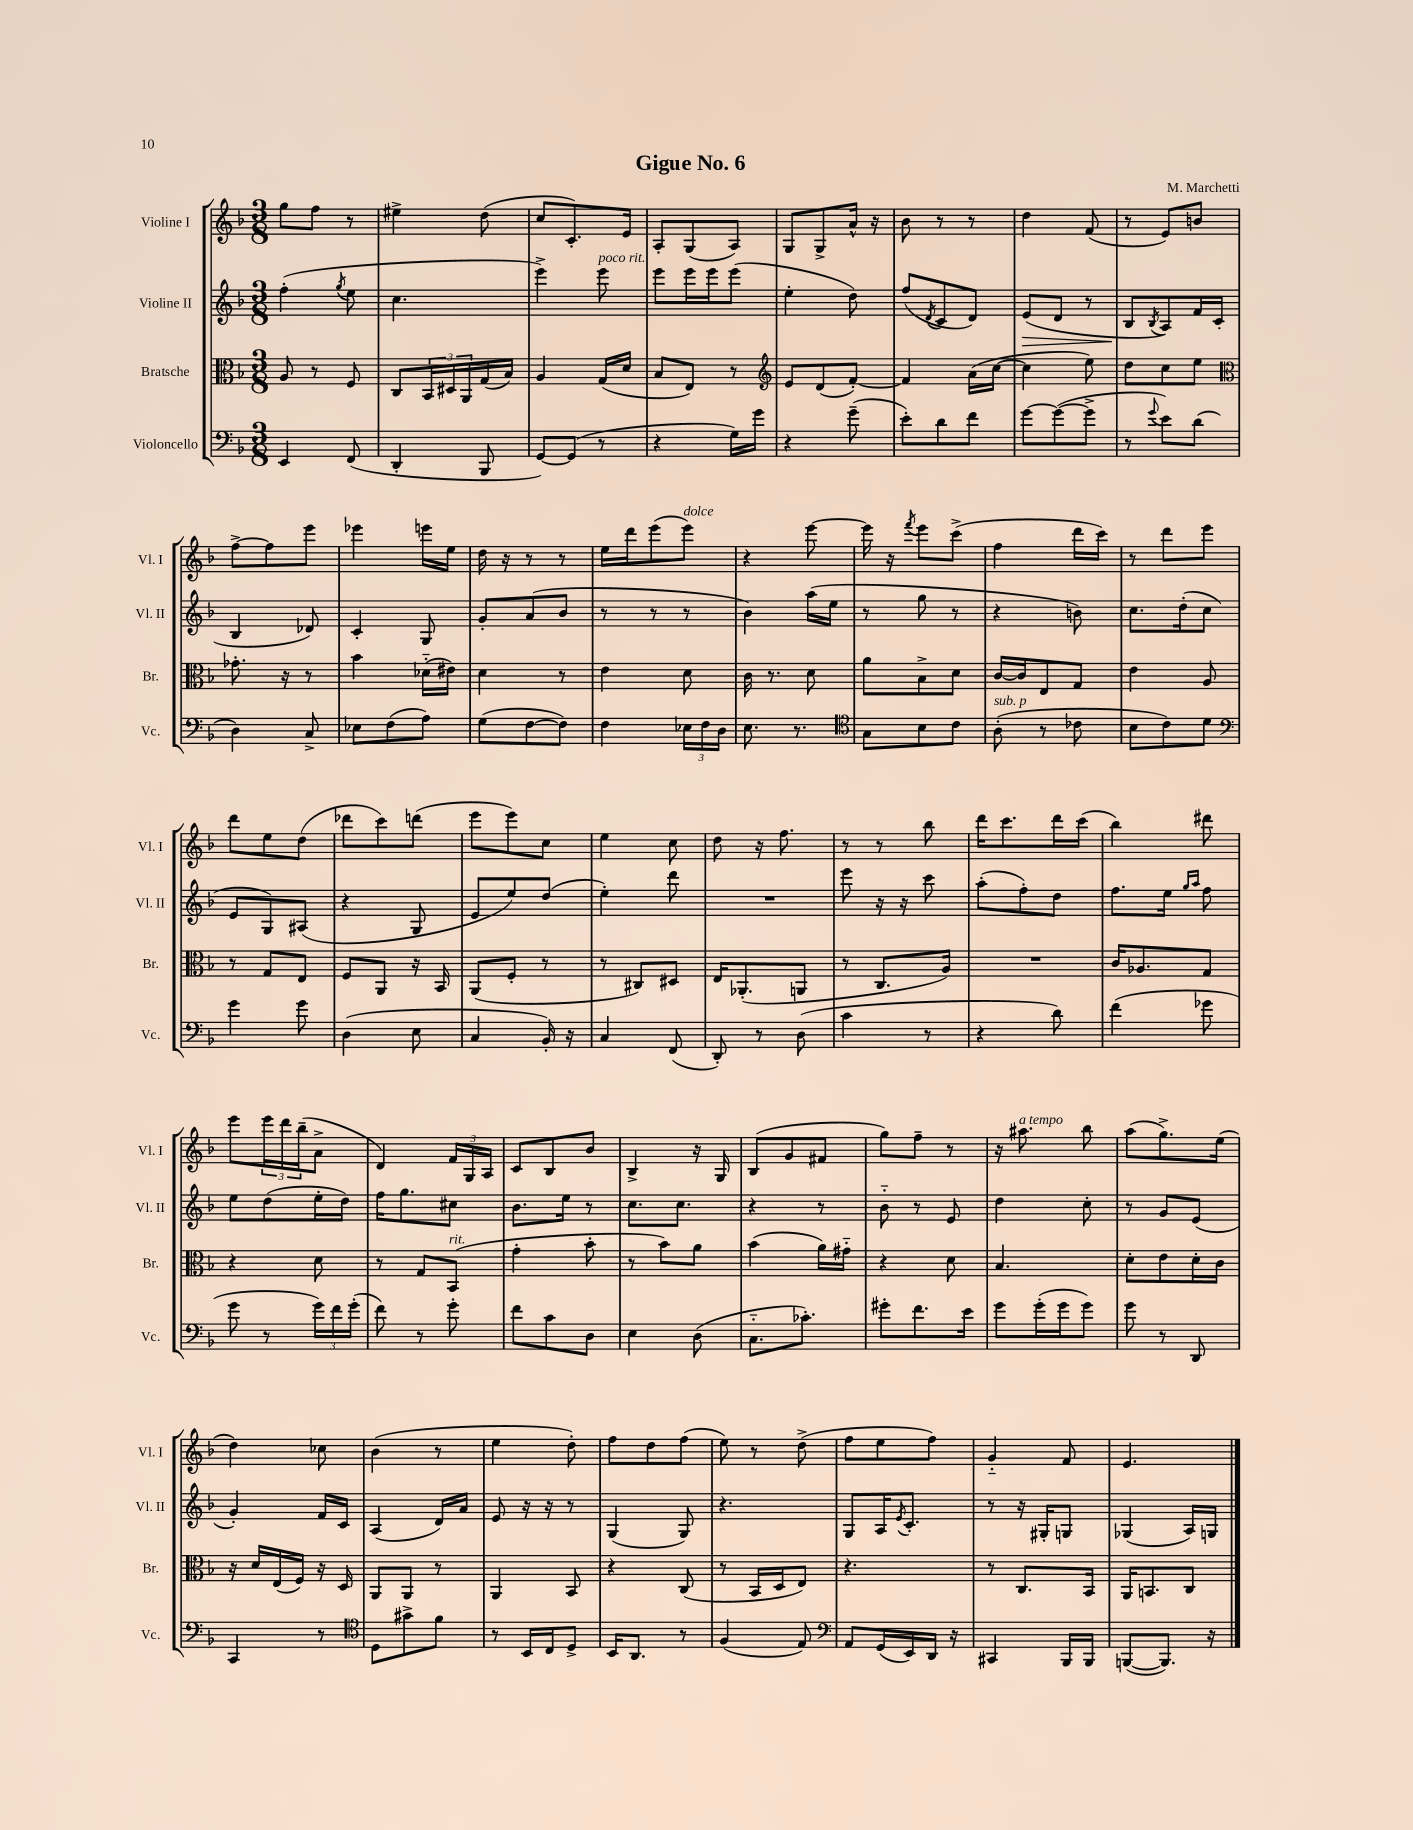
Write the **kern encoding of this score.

**kern	**kern	**kern	**dynam	**kern
*part4	*part3	*part2	*part2	*part1
*staff4	*staff3	*staff2	*staff2	*staff1
*I"Violoncello	*I"Bratsche	*I"Violine II	*	*I"Violine I
*I'Vc.	*I'Br.	*I'Vl. II	*	*I'Vl. I
*clefF4	*clefC3	*clefG2	*	*clefG2
*k[b-]	*k[b-]	*k[b-]	*	*k[b-]
*M3/8	*M3/8	*M3/8	*	*M3/8
=1	=1	=1	=1	=1
4EE/	8A/	(4ff'\	.	8gg\L
.	8r	.	.	8ff\J
.	.	8qgg/	.	.
(8FF/	8F/	8ee\	.	8r
=2	=2	=2	=2	=2
4DD'/	8C/L	4.cc\	.	4ee#X^\
.	24BB-/L	.	.	.
.	24D#X/	.	.	.
.	24AA/	.	.	.
8BBB-/	(16G/	.	.	(8dd\
.	16B-/JJ)	.	.	.
=3	=3	=3	=3	=3
[8GG/L)	4A/	4eee^\)	.	8cc/L
(8GG/J]	.	.	.	8.c'/)
!	!	!LO:TX:a:i:t=poco rit.	!	!
8r	(16G/LL	8eee\	.	.
.	16d/JJ	.	.	16e/Jk
=4	=4	=4	=4	=4
4r	8B-/L	8eee\L	.	8A'/L
.	8E/J)	16eee\L	.	(8G/
.	.	16eee\J	.	.
16G\LL)	8r	(8eee\J	.	8A/J)
16g\JJ	.	.	.	.
=5	=5	=5	=5	=5
*	*clefG2	*	*	*
4r	8e/L	4ee'\	.	8G/L
.	(8d/	.	.	8G^/
(8g~\	[8f'/J)	8dd\)	.	16a^^/Jk
.	.	.	.	16r
=6	=6	=6	=6	=6
8e'\L)	4f/]	(8ff/L	.	8b-\
.	.	8qd/	.	.
8d\	.	8c/	.	8r
8f\J	(16a\LL	8d/J)	.	8r
.	[16cc\JJ	.	.	.
=7	=7	=7	=7	=7
!	!	!	!LO:HP:b	!
[8g\L	4cc\]	(8e/L	>	4dd\
(8g\_	.	8d/J	.	.
8g^\J]	8ee\)	8r	.	(8f/
=8	=8	=8	=8	=8
8r	8dd\L	8B-/L	.	8r
8qqg/	.	8qB-/	.	.
8e\L)	8cc\	8A/)	]	8e/L)
(8d\J	8ee\J	16f/L	.	8bn/J
.	.	(16c/JJ	.	.
!!LO:LB:g=z
=9	=9	=9	=9	=9
*	*clefC3	*	*	*
4D\)	8.g-X'\	4B-/	.	[8ff^\L
.	.	.	.	8ff\]
.	16r	.	.	.
8C^/	8r	8d-X/)	.	8eee\J
=10	=10	=10	=10	=10
8E-X\L	4b-\	4c'/	.	4eee-X\
(8F\	.	.	.	.
8A\J)	(16d-X\LL	8G/	.	16eeen\LL
.	16e#X\JJ)	.	.	16ee\JJ
=11	=11	=11	=11	=11
(8G\L	4d\	8g'/L	.	16dd\
.	.	.	.	16r
[8F\	.	(8a/	.	8r
8F\J])	8r	8b-/J	.	8r
=12	=12	=12	=12	=12
4F\	4e\	8r	.	16ee\LL
.	.	.	.	16ddd\J
.	.	8r	.	(8eee\
!	!	!	!	!LO:TX:a:i:t=dolce
24E-X\LL	8d\	8r	.	8eee\J)
24F\	.	.	.	.
24D\JJ	.	.	.	.
=13	=13	=13	=13	=13
8.E\	16c\	4b-\)	.	4r
.	8.r	.	.	.
8.r	.	.	.	.
.	8d\	(16aa\LL	.	[8eee\
.	.	16ee\JJ	.	.
=14	=14	=14	=14	=14
*clefC4	*	*	*	*
8G\L	8a\L	8r	.	16eee\]
.	.	.	.	16r
.	.	.	.	8qfff/
8B-\	8B-^\	8gg\	.	8eee\L
8c\J	8d\J	8r	.	(8ccc^\J
=15	=15	=15	=15	=15
!LO:TX:a:i:t=sub. p	!	!	!	!
(8A'\	[16c/LL	4r	.	4ff\
.	16c/J]	.	.	.
8r	8E/	.	.	.
8c-X\	8G/J	8bn\)	.	16ddd\LL
.	.	.	.	16ccc\JJ)
=16	=16	=16	=16	=16
8B-\L	4e\	8.cc\L	.	8r
8c\)	.	.	.	8ddd\L
.	.	(16dd'\k	.	.
8d\J	8A/	8cc\J	.	8eee\J
!!LO:LB:g=z
=17	=17	=17	=17	=17
*clefF4	*	*	*	*
4g\	8r	8e/L	.	8ddd\L
.	8G/L	8G/)	.	8ee\
8g\	8E/J	(8A#X/J	.	(8dd\J
=18	=18	=18	=18	=18
(4D\	8F/L	4r	.	8ddd-X\L
.	8AA/J	.	.	8ccc\)
8E\	16r	8G/	.	(8dddn\J
.	16BB-/	.	.	.
=19	=19	=19	=19	=19
4C/	(8AA/L	8e/L	.	8eee\L
.	8F'/J	8ee/)	.	8eee\)
16BB-'/)	8r	(8dd/J	.	8cc\J
16r	.	.	.	.
=20	=20	=20	=20	=20
4C/	8r	4ee'\)	.	4ee\
.	8C#X/L)	.	.	.
(8FF/	8D#X/J	8ddd\	.	8cc\
=21	=21	=21	=21	=21
8DD'/)	16E/KL	4.r	.	8dd\
.	(8.AA-X'/	.	.	.
8r	.	.	.	16r
.	.	.	.	8.ff\
(8D\	8AAn/J	.	.	.
=22	=22	=22	=22	=22
4c\	8r	8eee\	.	8r
.	8.C/L	16r	.	8r
.	.	16r	.	.
8r	.	8ccc\	.	8bb-\
.	16A/Jk)	.	.	.
=23	=23	=23	=23	=23
4r	4.r	(8aa'\L	.	16ddd\KL
.	.	.	.	8.ccc\
.	.	8ff'\)	.	.
8d\)	.	8dd\J	.	16ddd\L
.	.	.	.	(16ccc\JJ
=24	=24	=24	=24	=24
(4f\	16c/KL	8.ff\L	.	4bb-\)
.	8.A-X/	.	.	.
.	.	16ee\Jk	.	.
.	.	16qqgg/LL	.	.
.	.	16qqaa/JJ	.	.
8g-X\	8G/J	8ff\	.	8ddd#X\
!!LO:LB:g=z
=25	=25	=25	=25	=25
8g\	4r	8ee\L	.	8eee\L
8r	.	(8dd\	.	24eee\L
.	.	.	.	24ddd\
.	.	.	.	(24bb-~\J
24g\LL)	8d\	16ee'\L	.	8a^\J
24f\	.	.	.	.
.	.	16dd\JJ)	.	.
(24g'\JJ	.	.	.	.
=26	=26	=26	=26	=26
8f\)	8r	16ff\KL	.	4d/)
.	.	8.gg\	.	.
8r	8G/L	.	.	.
!	!LO:TX:a:i:t=rit.	!	!	!
8g'\	(8BB-/J	8cc#X\J	.	24f/LL
.	.	.	.	24G/
.	.	.	.	24A/JJ
=27	=27	=27	=27	=27
8f\L	4g'\	8.b-\L	.	8c/L
8c\	.	.	.	8B-/
.	.	16ee\Jk	.	.
8D\J	8b-'\	8r	.	8b-/J
=28	=28	=28	=28	=28
4E\	8r	8.cc\L	.	4B-^/
.	8b-\L)	.	.	.
.	.	8.cc\J	.	.
(8D\	8a\J	.	.	16r
.	.	.	.	16G/
=29	=29	=29	=29	=29
8.C\L	(4b-\	4r	.	(8B-/L
.	.	.	.	8g/
8.c-X'\J)	.	.	.	.
.	16a\LL)	8r	.	8f#X/J
.	16g#X\JJ	.	.	.
=30	=30	=30	=30	=30
8g#X'\L	4r	8b-\	.	8gg\L)
8.f\	.	8r	.	8ff~\J
.	8d\	8e/	.	8r
16e\Jk	.	.	.	.
=31	=31	=31	=31	=31
8g\L	4.B-/	4dd\	.	16r
!	!	!	!	!LO:TX:a:i:t=a tempo
.	.	.	.	8.aa#X\
(16g'\L	.	.	.	.
16g\J	.	.	.	.
8g\J)	.	8cc'\	.	8bb-\
=32	=32	=32	=32	=32
8g\	8d'\L	8r	.	(8aa\L
8r	8e\	8g/L	.	8.gg^\)
8DD/	16d'\L	(8e/J	.	.
.	16c\JJ	.	.	(16ee\Jk
!!LO:LB:g=z
=33	=33	=33	=33	=33
4CC/	16r	4g'/)	.	4dd\)
.	16d/LL	.	.	.
.	(16E/	.	.	.
.	16F/JJ)	.	.	.
8r	16r	16f/LL	.	8cc-X\
.	16D/	16c/JJ	.	.
=34	=34	=34	=34	=34
*clefC4	*	*	*	*
8D\L	8AA/L	(4A/	.	(4b-\
8g#X^\	8AA/J	.	.	.
8f\J	8r	16d/LL)	.	8r
.	.	16a/JJ	.	.
=35	=35	=35	=35	=35
8r	4AA/	8e/	.	4ee\
16BB-/LL	.	16r	.	.
16C/J	.	16r	.	.
8D^/J	8BB-/	8r	.	8dd'\)
=36	=36	=36	=36	=36
16BB-/KL	4r	(4G/	.	8ff\L
8.AA/J	.	.	.	.
.	.	.	.	8dd\
8r	(8C/	8G/)	.	(8ff\J
=37	=37	=37	=37	=37
(4F/	8r	4.r	.	8ee\)
.	16BB-/LL	.	.	8r
.	16D/J	.	.	.
8E/)	8E/J)	.	.	(8dd^\
=38	=38	=38	=38	=38
*clefF4	*	*	*	*
8AA/L	4.r	8G/L	.	8ff\L
(16GG/L	.	16A/K	.	8ee\
.	.	8qe/	.	.
16EE/)	.	8.c'/J	.	.
16DD/JJ	.	.	.	8ff\J)
16r	.	.	.	.
=39	=39	=39	=39	=39
4CC#X/	8r	8r	.	4g/
.	8.C/L	16r	.	.
.	.	16G#X'/KL	.	.
16BBB-/LL	.	8Gn/J	.	8f/
16BBB-/JJ	16BB-/Jk	.	.	.
=40	=40	=40	=40	=40
([8BBBn/L	16AA/KL	(4G-X/	.	4.e/
.	8.BBn/	.	.	.
8.BBB/J])	.	.	.	.
.	8C/J	16A/LL)	.	.
16r	.	16Gn/JJ	.	.
==	==	==	==	==
*-	*-	*-	*-	*-
